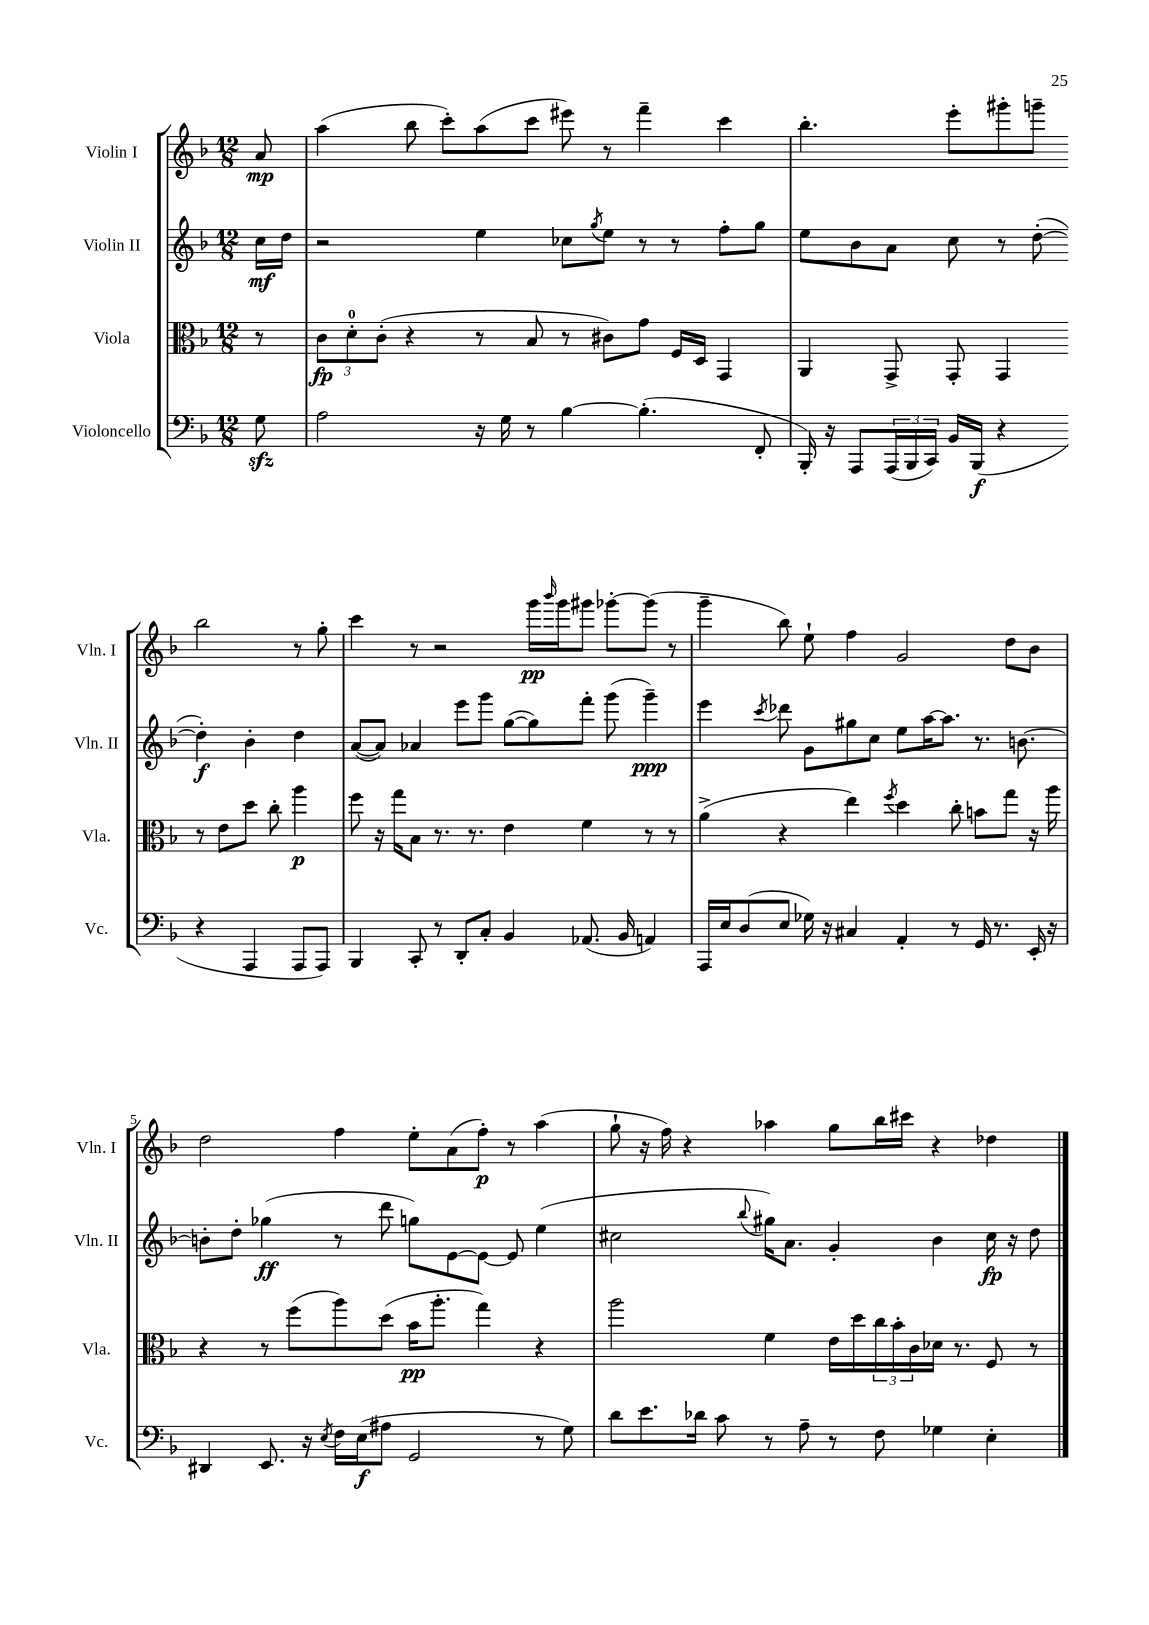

**kern	**kern	**kern	**kern
*staff4	*staff3	*staff2	*staff1
*clefF4	*clefC3	*clefG2	*clefG2
*k[b-]	*k[b-]	*k[b-]	*k[b-]
*M12/8	*M12/8	*M12/8	*M12/8
8G	8r	16cc	8a
.	.	16dd	.
=	=	=	=
2A	12c	2r	(4aa
.	12d'	.	.
.	(12c'	.	.
.	4r	.	8bb-
.	.	.	8ccc')
16r	8r	4ee	(8aa
16G	.	.	.
8r	8B-	.	8ccc
[4B-	8r	8cc-	8eee#)
.	.	8qgg	.
.	8c#)	8ee	8r
(4.B-']	8g	8r	4fff~
.	16F	8r	.
.	16D	.	.
.	4GG	8ff'	4ccc
8FF'	.	8gg	.
=	=	=	=
16BBB-')	4AA	8ee	4.bb-'
16r	.	.	.
8AAA	.	8b-	.
(24AAA	8GG^	8a	.
24BBB-	.	.	.
24CC)	.	.	.
16BB-	8GG'	8cc	8eee'
(16BBB-	.	.	.
4r	4GG	8r	8ggg#'
.	.	([8dd'	8ggg~
4r	8r	4dd'])	2bb-
.	8e	.	.
4AAA	8dd	4b-'	.
.	8cc'	.	.
8AAA	4aa	4dd	8r
8AAA)	.	.	8gg'
=	=	=	=
4BBB-	8ff	([8a	4ccc
.	16r	8a])	.
.	16gg	.	.
8CC'	8B-	4a-	8r
8r	8.r	.	2r
8DD'	.	8eee	.
.	8.r	.	.
8C'	.	8ggg	.
4BB-	4e	([8gg	.
.	.	8gg])	16ggg
.	.	.	16qqbbb-
.	.	.	16ggg
(8.AA-	4f	8fff'	8ggg#
.	.	(8ggg	[8ggg-'
16BB-	.	.	.
4AA)	8r	4ggg~)	(8ggg-]
.	8r	.	8r
=	=	=	=
16AAA	(4a^	4eee	4ggg~
16E	.	.	.
(8D	.	.	.
.	.	8qccc	.
8E	4r	8ddd-	8bb-)
16G-)	.	8g	8ee`
16r	.	.	.
4C#	4ee)	8gg#	4ff
.	.	8cc	.
.	8qff	.	.
4AA'	4dd	8ee	2g
.	.	[16aa	.
.	.	8.aa]	.
8r	8cc'	.	.
16GG	8b	8.r	.
8.r	.	.	.
.	8gg	.	8dd
.	.	[8.b	.
16EE'	16r	.	8b-
16r	16aa	.	.
=	=	=	=
4DD#	4r	8b']	2dd
.	.	8dd'	.
8.EE	8r	(4gg-	.
.	(8ff	.	.
16r	.	.	.
8qE	.	.	.
16F	8aa)	8r	4ff
(16E	.	.	.
8A#	(8dd	8ddd	.
2GG	16b-	8gg)	8ee'
.	8.aa'	.	.
.	.	[8e	(8a
.	4gg)	8e_	8ff')
.	.	8e]	8r
8r	4r	(4ee	(4aa
8G)	.	.	.
=	=	=	=
8d	2aa	2cc#	8gg`
8.e	.	.	16r
.	.	.	16ff)
.	.	.	4r
16d-	.	.	.
8c	.	.	.
.	.	8qqbb-	.
8r	4f	16gg#)	4aa-
.	.	8.a	.
8A~	.	.	.
8r	16e	4g'	8gg
.	16dd	.	.
8F	24cc	.	16bb-
.	24b-'	.	.
.	.	.	16ccc#
.	24c	.	.
4G-	16d-	4b-	4r
.	8.r	.	.
4E'	8F	16cc#	4dd-
.	.	16r	.
.	8r	8dd	.
==	==	==	==
*-	*-	*-	*-
